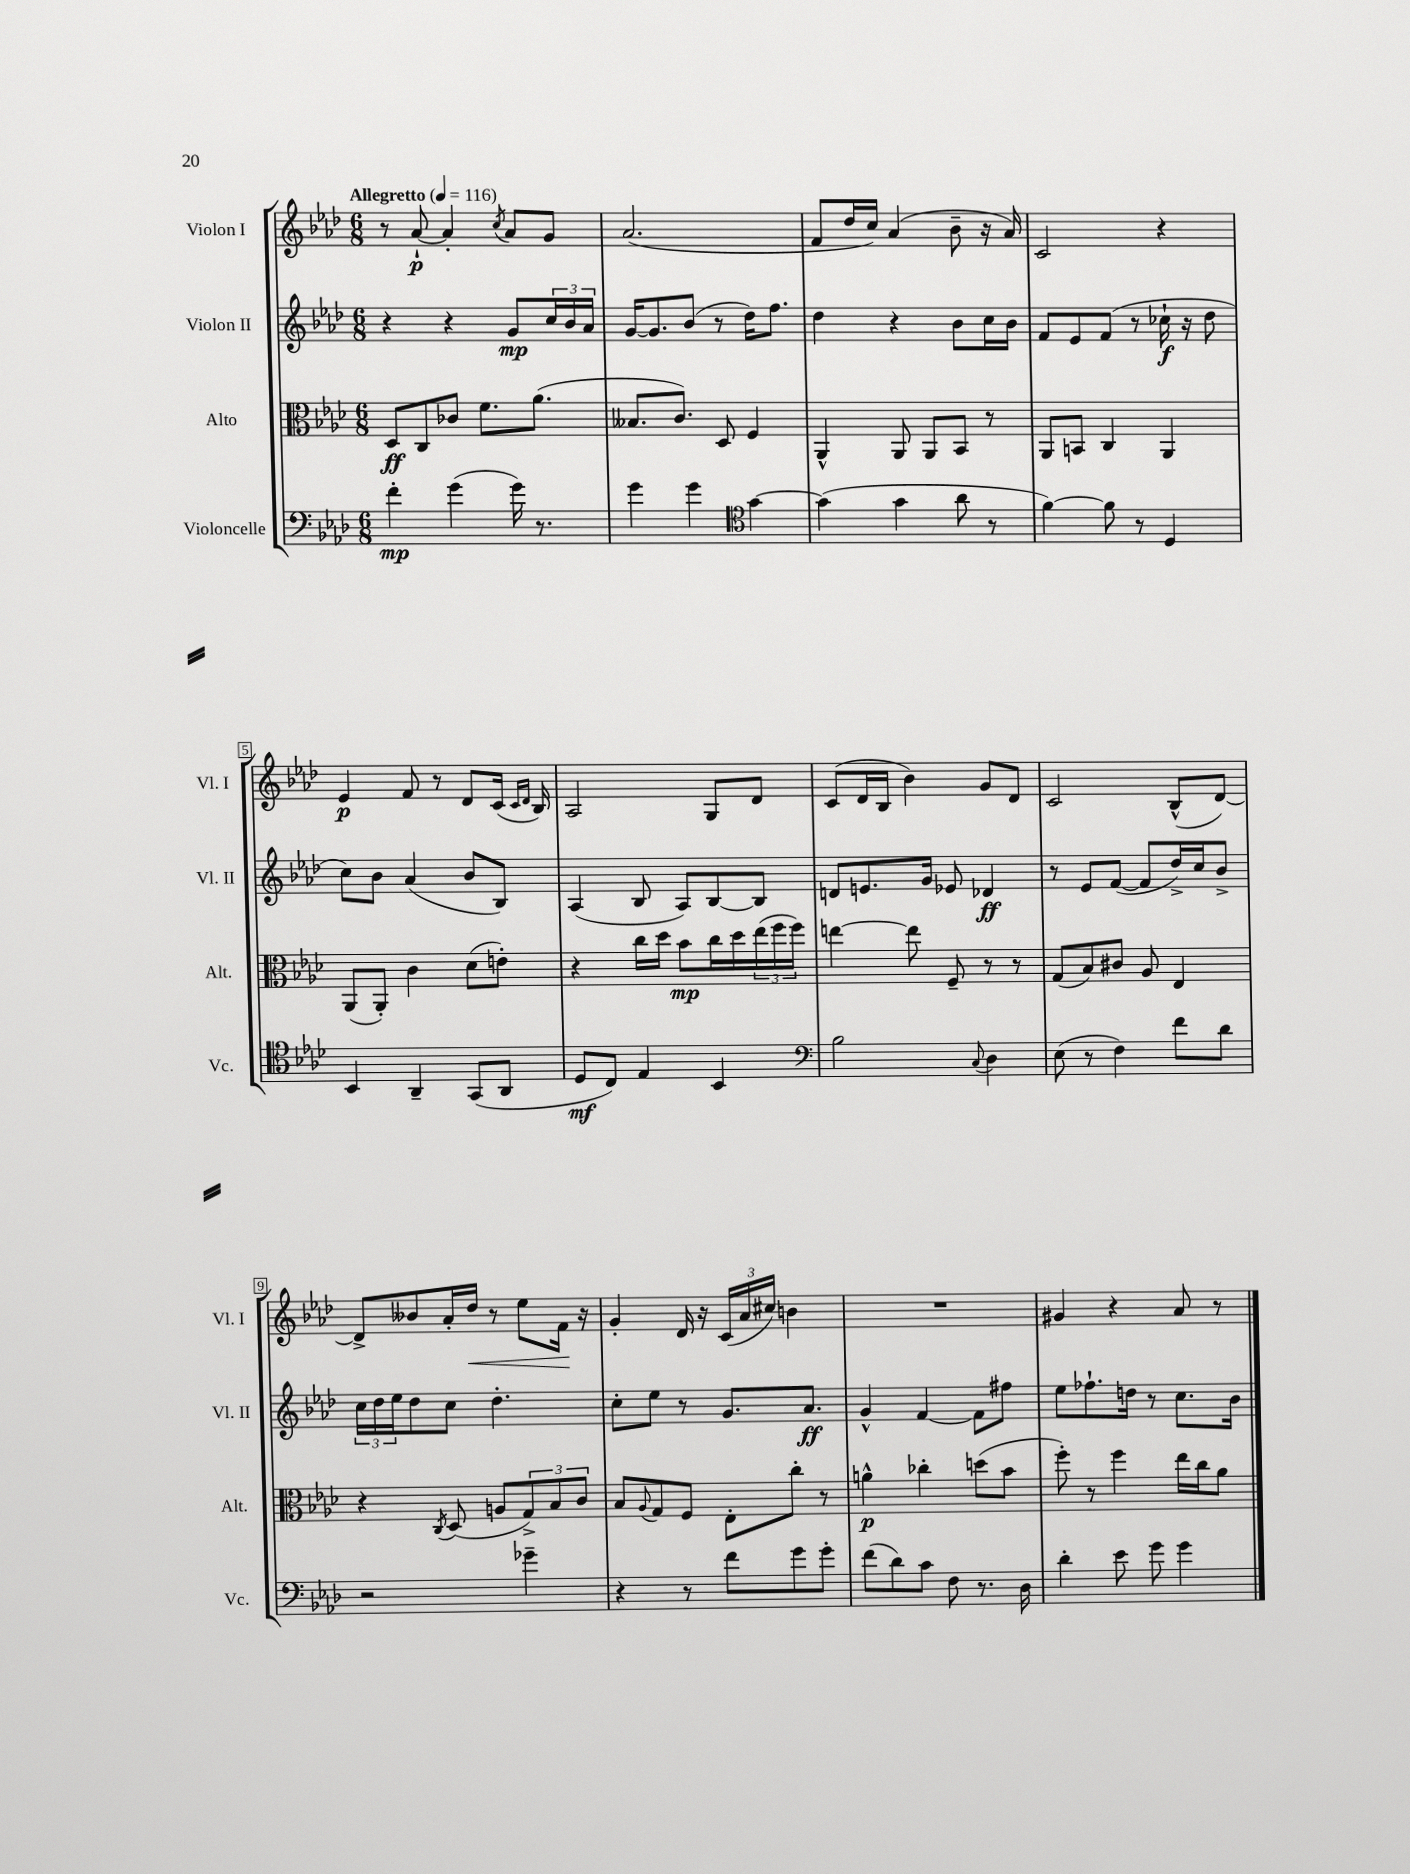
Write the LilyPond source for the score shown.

<<
\new StaffGroup <<
\new Staff = "s0" \with { instrumentName = "Violon I" shortInstrumentName = "Vl. I" } {
    \clef treble \key aes \major \numericTimeSignature \time 6/8 \tempo "Allegretto" 4 = 116
    r8 aes'8~-!\p aes'4-. \acciaccatura { c''8 } aes'8 g'8 |
    aes'2.( |
    f'8 des''16 c''16) aes'4( bes'8-- r16 aes'16) |
    c'2 r4 |
    ees'4\p f'8 r8 des'8 c'16( \grace { c'16 des'16 } bes16) |
    aes2 g8 des'8 |
    c'8( des'16 bes16 bes'4) g'8 des'8 |
    c'2 bes8-^( des'8~) |
    des'8-> beses'8 aes'16-. des''16\< r8 ees''8 f'16\! r16 |
    g'4-. des'16 r16 \tuplet 3/2 { c'16( aes'16 cis''16) } b'4 |
    R2. |
    gis'4 r4 aes'8 r8 \bar "|." |
}
\new Staff = "s1" \with { instrumentName = "Violon II" shortInstrumentName = "Vl. II" } {
    \clef treble \key aes \major \numericTimeSignature \time 6/8
    r4 r4 g'8\mp \tuplet 3/2 { c''16 bes'16 aes'16 } |
    g'16~ g'8. bes'8( r8 des''16) f''8. |
    des''4 r4 bes'8 c''16 bes'16 |
    f'8 ees'8 f'8( r8 ces''16-!\f r16 des''8 |
    c''8) bes'8 aes'4( bes'8 bes8) |
    aes4( bes8 aes8) bes8~ bes8 |
    d'8 e'8. g'16 ees'8 des'4\ff |
    r8 ees'8 f'8~( f'8 des''16->) c''16 bes'8-> |
    \tuplet 3/2 { c''16 des''16 ees''16 } des''8 c''8 des''4.-. |
    c''8-. ees''8 r8 g'8. aes'8.\ff |
    g'4-^ f'4~ f'8 fis''8 |
    ees''8 fes''8.-! d''16 r8 c''8. bes'16 \bar "|." |
}
\new Staff = "s2" \with { instrumentName = "Alto" shortInstrumentName = "Alt." } {
    \clef alto \key aes \major \numericTimeSignature \time 6/8
    des8\ff c8 ces'8 f'8. aes'8.( |
    beses8. c'8.) des8 f4 |
    aes,4-^ aes,8 aes,8 bes,8 r8 |
    aes,8 b,8 c4 aes,4 |
    aes,8( aes,8-.) c'4 des'8( e'8-.) |
    r4 c''16 des''16 bes'8\mp c''16 des''16 \tuplet 3/2 { ees''16( f''16 f''16) } |
    e''4~ e''8 f8-- r8 r8 |
    g8( bes8) cis'8 aes8 ees4 |
    r4 \acciaccatura { c8 } des8( a8 \tuplet 3/2 { g8->) bes8 c'8 } |
    bes8 \appoggiatura { aes8 } g8 f8 ees8-. c''8-. r8 |
    a'4-^\p ces''4-. d''8( bes'8 |
    f''8-.) r8 f''4 ees''16 c''16 aes'8 \bar "|." |
}
\new Staff = "s3" \with { instrumentName = "Violoncelle" shortInstrumentName = "Vc." } {
    \clef bass \key aes \major \numericTimeSignature \time 6/8
    f'4-.\mp g'4( g'16) r8. |
    g'4 g'4 \clef tenor g'4~ |
    g'4( g'4 aes'8 r8 |
    f'4~) f'8 r8 des4 |
    bes,4 aes,4-- g,8( aes,8 |
    des8\mf c8) ees4 bes,4 |
    \clef bass bes2 \appoggiatura { c8 } des4 |
    ees8( r8 f4) f'8 des'8 |
    r2 ges'4-- |
    r4 r8 f'8 g'8 g'8-. |
    f'8( des'8) c'8 f8 r8. des16 |
    des'4-. ees'8 g'8 g'4 \bar "|." |
}
>>
>>
\layout { \context { \Score \override BarNumber.stencil = #(make-stencil-boxer 0.1 0.3 ly:text-interface::print) } }
